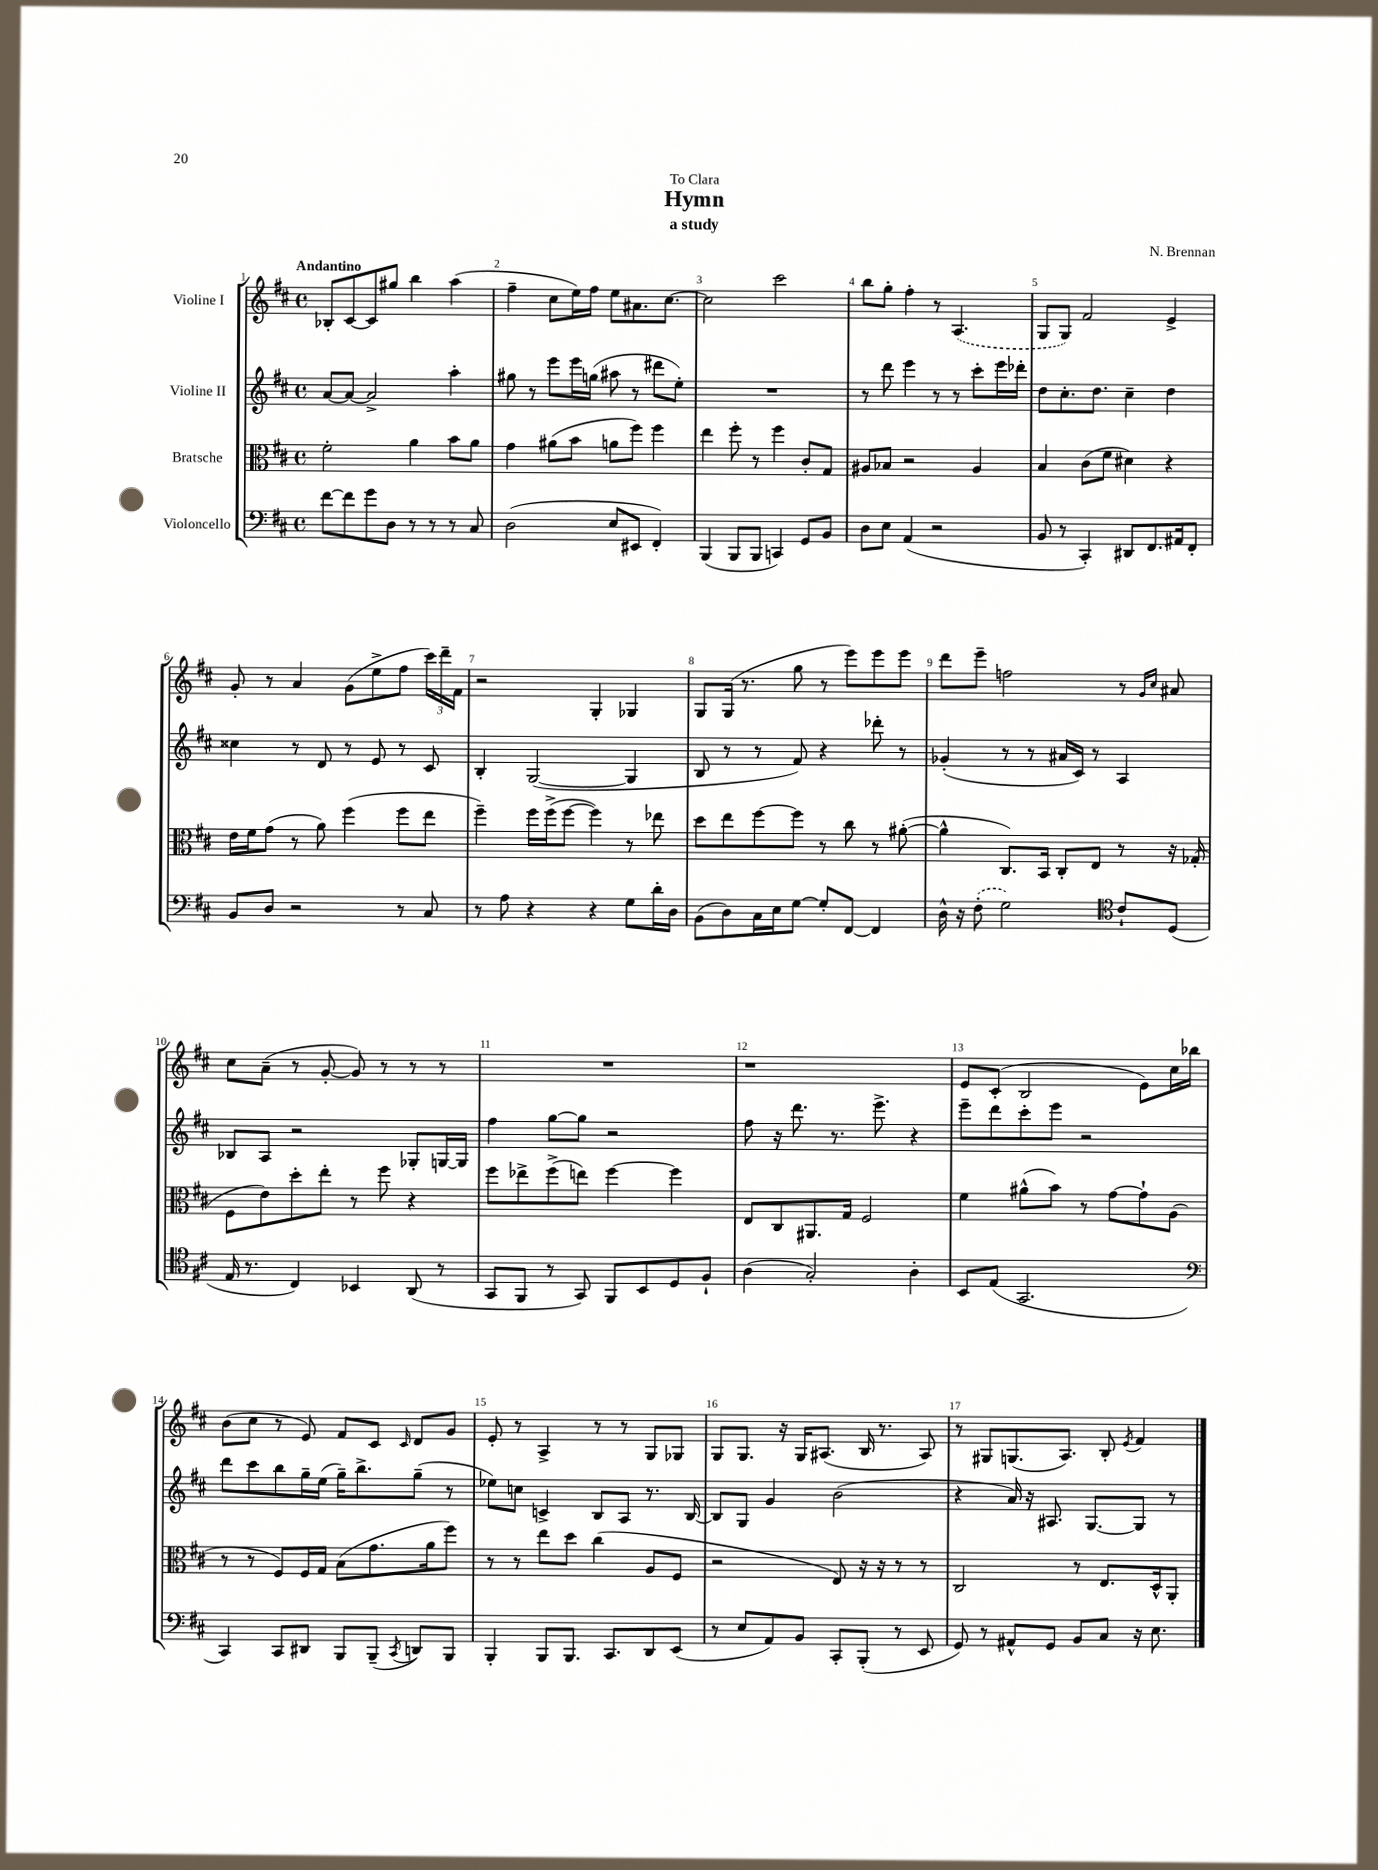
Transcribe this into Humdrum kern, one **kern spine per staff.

**kern	**kern	**kern	**kern
*staff4	*staff3	*staff2	*staff1
*clefF4	*clefC3	*clefG2	*clefG2
*k[f#c#]	*k[f#c#]	*k[f#c#]	*k[f#c#]
*M4/4	*M4/4	*M4/4	*M4/4
*met(c)	*met(c)	*met(c)	*met(c)
[8f#\L	2f#'\	[8a/L	8B-'/L
8f#\]	.	8a/_J	[8c#/
8g\	.	2a^/]	8c#/]
8D\J	.	.	8gg#/J
8r	4a\	.	4bb\
8r	.	.	.
8r	8b\L	4aa'\	(4aa\
8C#/	8a\J	.	.
=	=	=	=
(2D\	4g\	8gg#\	4ff#~\
.	.	8r	.
.	(8a#\L	8eee\L	8cc#\L
.	8b\J	16eee\L	16ee\L)
.	.	(16gg\JJ	16ff#\JJ
8E/L	8a\L	8aa#\	8ee\L
8EE#/J	8ff#\J)	8r	8.a#\
4FF#'/)	4ff#\	8ddd#\L	.
.	.	.	[8.cc#\J
.	.	8ee'\J)	.
=	=	=	=
(4BBB/	4ee\	1r	2cc#\]
8BBB/L	8ff#'\	.	.
8BBB/J	8r	.	.
4CC/)	4ff#\	.	2ccc#\
8GG/L	8c#'/L	.	.
8BB/J	8G/J	.	.
=	=	=	=
8D\L	8A#/L	8r	8bb\L
8E\J	8B-/J	8ddd\	8gg'\J
(4AA/	2r	4eee\	4ff#'\
2r	.	8r	8r
.	.	8r	(4.A/
.	4A#/	8ccc#'\L	.
.	.	16eee\L	.
.	.	16ddd-'\JJ	.
=	=	=	=
8BB/	4B/	8dd\L	8G/L
8r	.	8.cc#'\	8G/J)
4CC#'/)	(8c#\L	.	2f#/
.	.	8.dd\J	.
.	8f#\J	.	.
8DD#/L	4d#\)	4cc#~\	.
8.FF#/	.	.	.
.	4r	4dd\	4e^/
16AA#/k	.	.	.
8FF#'/J	.	.	.
=	=	=	=
8BB/L	16e\LL	4cc##\	8g'/
.	16f#\J	.	.
8D/J	(8g\J	.	8r
2r	8r	8r	4a/
.	8a\)	8d/	.
.	(4ff#\	8r	(8g\L
.	.	8e/	8ee^\
8r	8ff#\L	8r	8ff#\J
8C#/	8ee\J	8c#/	24ccc#\LL)
.	.	.	24ddd~\
.	.	.	24f#\JJ
=	=	=	=
8r	4ff#~\)	4B'/	2r
8A\	.	.	.
4r	16ff#\LL	([2G/	.
.	(16ff#^\J	.	.
.	[8ff#\J	.	.
4r	4ff#\])	.	4G'/
8G\L	8r	4G/]	4G-/
16d'\L	8ee-\	.	.
16D\JJ	.	.	.
=	=	=	=
(8BB\L	8dd\L	8B/	8G/L
8D\)	8ee\	8r	(16G/Jk
.	.	.	8.r
16C#\L	[8ff#\	8r	.
16E\J	.	.	.
[8G\J	8ff#\]J	8f#/)	8gg\
8G'/]L	8r	4r	8r
[8FF#/J	8cc#\	.	8eee\L)
4FF#/]	8r	8ddd-'\	8eee\
.	([8a#'\	8r	8eee\J
=	=	=	=
16D^^\	4a#^^\]	(4g-'/	8ddd\L
16r	.	.	.
(8F#'\	.	.	8eee~\J
2G\)	8.C#/L)	8r	2ff\
.	.	8r	.
.	16BB/Jk	.	.
.	8C#'/L	16a#/LL	.
.	.	16c#/JJ)	.
.	8E/J	8r	.
*clefC4	*	*	*
8c#`/L	8r	4A/	8r
.	.	.	16qqg/LL
.	.	.	16qqcc#/JJ
(8D/J	16r	.	8a#/
.	(16G-'/	.	.
=	=	=	=
16E/	8F#\L	8B-/L	8cc#\L
8.r	.	.	.
.	8e\)	8A/J	(8a~\J
4C#/)	8dd'\	2r	8r
.	8ee'\J	.	[8g'/
4BB-/	8r	.	8g/])
.	8ff#\	.	8r
(8AA/	4r	8G-'/L	8r
8r	.	[16G/L	8r
.	.	16G/]JJ	.
=	=	=	=
8GG/L	8ff#\L	4ff#\	1r
8FF#/J	8ee-^\	.	.
8r	(8ff#^\	[8gg\L	.
8GG/)	8ee\J)	8gg\]J	.
8FF#/L	[4ff#\	2r	.
8BB/	.	.	.
8D/	4ff#\]	.	.
8F#`/J	.	.	.
=	=	=	=
(4A\	8E/L	8ff#\	1r
.	8C#/	16r	.
.	.	8.ddd\	.
2G'/)	8.AA#/	.	.
.	.	8.r	.
.	16G/Jk	.	.
.	2F#/	.	.
.	.	8.eee^\	.
4A'\	.	4r	.
=	=	=	=
8BB/L	4f#\	8eee~\L	8e/L
(8E/J	.	8ddd\	(8c#'/J
2.GG/	(8a#^^\L	8ccc#'\	2B/
.	8b\J)	8eee\J	.
.	8r	2r	.
.	[8g\L	.	.
.	8g`\]	.	8e\L)
.	(8A\J	.	16cc#\L
.	.	.	16bb-\JJ
=	=	=	=
*clefF4	*	*	*
4CC#/)	8r	8ddd\L	(8b\L
.	8r	8ccc#\	8cc#\J
8CC#/L	8F#/L)	8bb\	8r
8DD#/J	16F#/L	16gg~\L	8e/)
.	16G/JJ	(16ee\JJ	.
8BBB/L	(8B\L	16gg~\LK)	8f#/L
.	.	8.bb^\	.
(8BBB~/J	8.g\	.	8c#/J
8qCC#/	.	.	16qqc#/
8DD/L)	.	(8gg~\J	8d/L
.	16a\k	.	.
8BBB/J	8ff#\J)	8r	8g/J
=	=	=	=
4BBB'/	8r	8ee-\L)	8e'/
.	8r	8cc\J	8r
8BBB/L	8ee\L	4c^/	4A^/
8.BBB/J	8dd\J	.	.
.	(4cc#\	8B/L	8r
8.CC#/L	.	.	.
.	.	8A/J	8r
8DD/	8A/L	8.r	8G/L
(8EE/J	8F#/J	.	8G-/J
.	.	[16B/	.
=	=	=	=
8r	2r	8B/]L	8G/L
8E/L	.	8G/J	8.G/J
8AA/)	.	4g/	.
.	.	.	16r
8BB/J	.	.	16G/LK
.	.	.	(8.A#/J
8CC#'/L	8E/)	(2b\	.
(8BBB'/J	16r	.	16B/
.	16r	.	8.r
8r	8r	.	.
8EE/	8r	.	8A#/)
=	=	=	=
8GG/)	2C#/	4r	8r
8r	.	.	8G#/L
8AA#^^/L	.	16a/)	(8.G/
.	.	16r	.
8GG/J	.	8.A#/	.
.	.	.	8.A/J)
8BB/L	8r	.	.
.	.	[8.G/L	.
8C#/J	8.E/L	.	8B'/
.	.	.	8qe/
16r	.	8G/]J	4f#/
8.E\	16D^^/k	.	.
.	8AA'/J	8r	.
==	==	==	==
*-	*-	*-	*-
